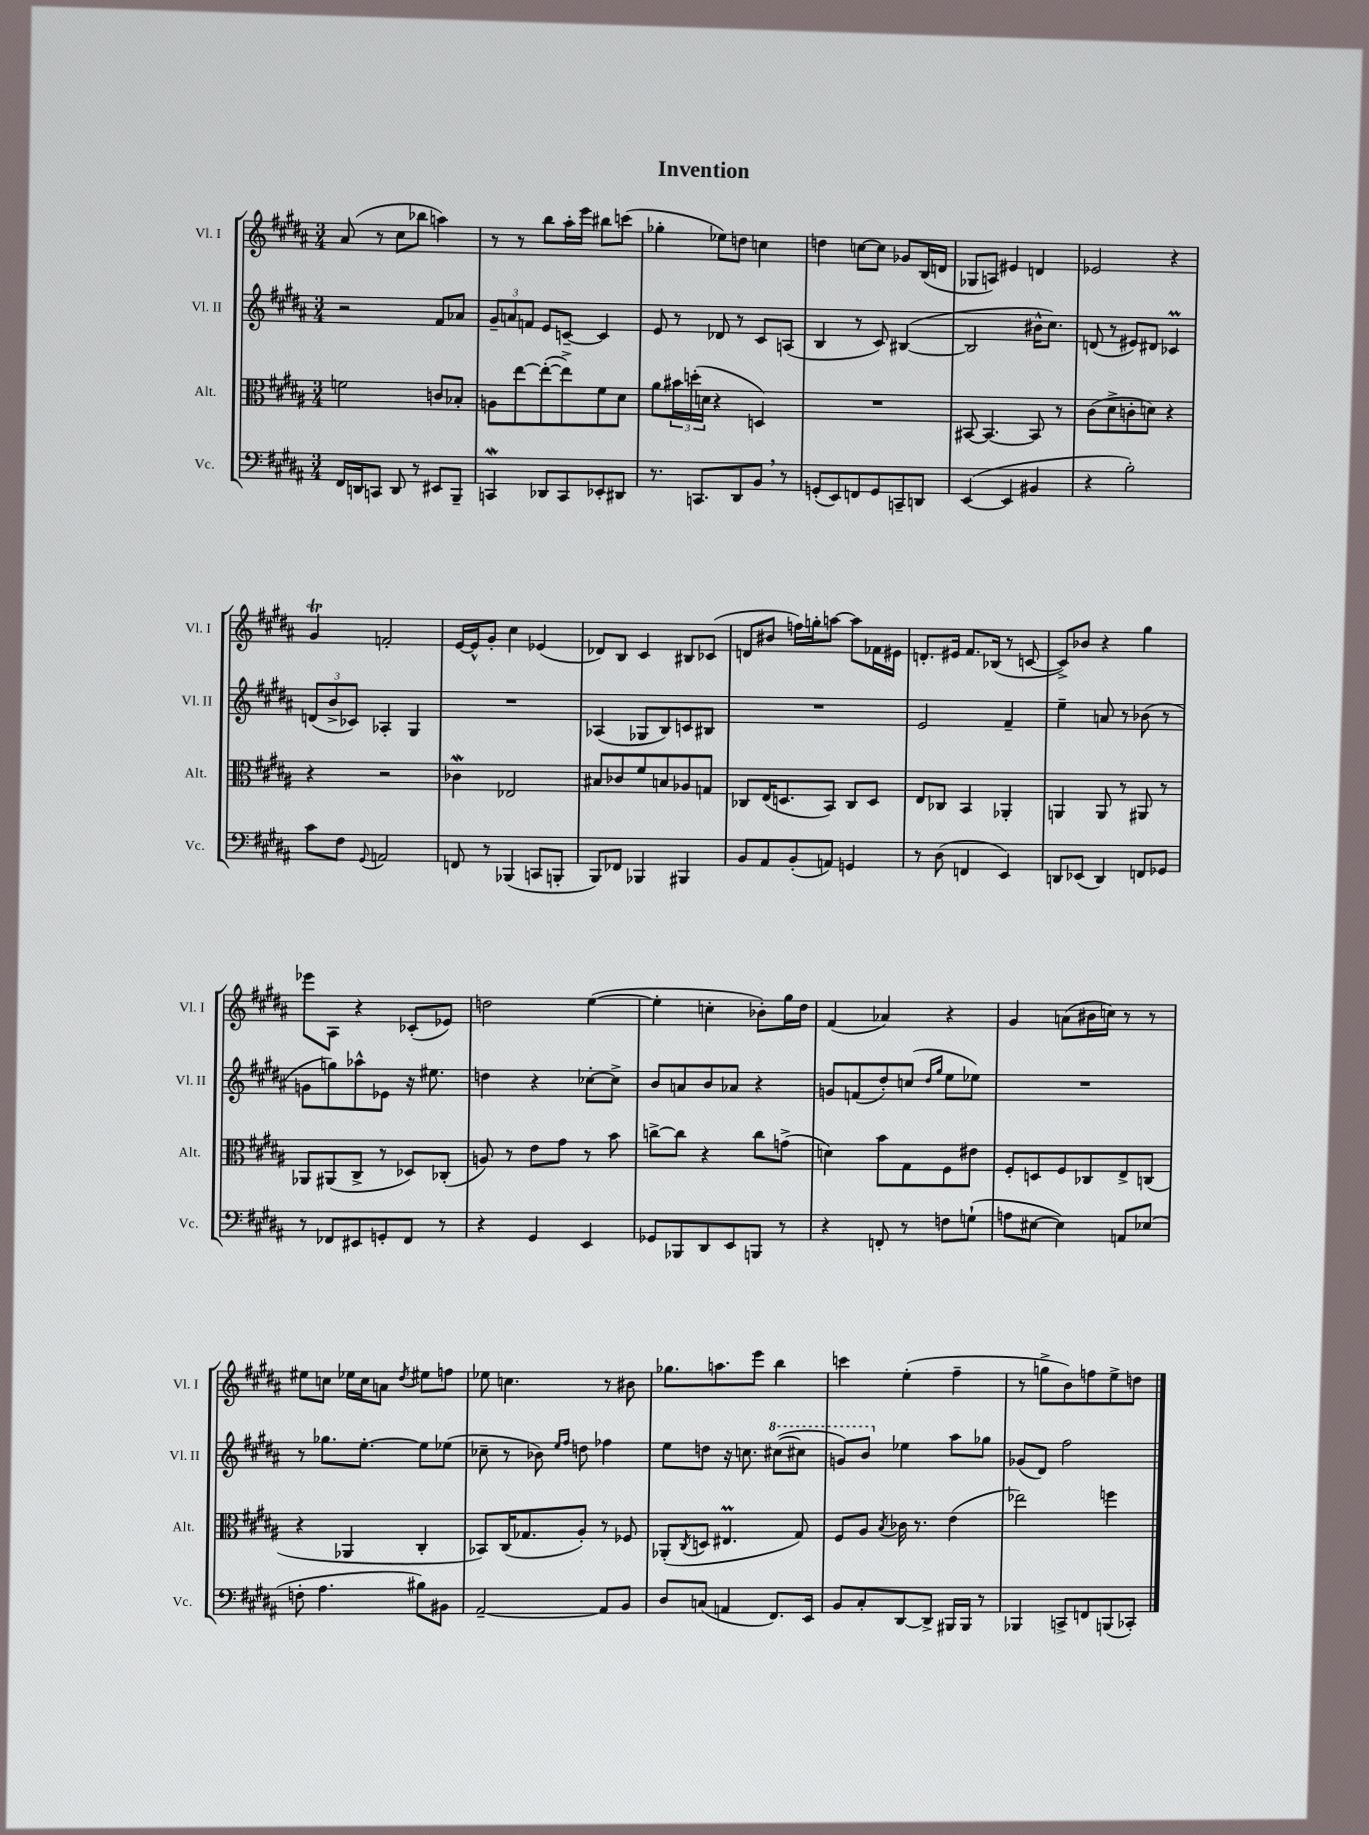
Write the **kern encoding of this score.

**kern	**kern	**kern	**kern
*staff4	*staff3	*staff2	*staff1
*clefF4	*clefC3	*clefG2	*clefG2
*k[f#c#g#d#a#]	*k[f#c#g#d#a#]	*k[f#c#g#d#a#]	*k[f#c#g#d#a#]
*M3/4	*M3/4	*M3/4	*M3/4
16FF#	2f	2r	(8a#
16DD	.	.	.
8CC	.	.	8r
8DD	.	.	8cc#
8r	.	.	8bb-
8EE#	8c	8f#	4aa)
8BBB~	8B-'	8a-	.
=	=	=	=
4CC	8A	12g#~	8r
.	.	12a	.
.	[8ee	.	8r
.	.	12f	.
8DD-	(8ee'_	8e	8bb
8CC	8ee^])	[8c~	16aa#'
.	.	.	16eee
8EE-'	8f#	4c]	8bb#
8DD#	8d#	.	(8ccc
=	=	=	=
8.r	8a#	8e	4gg-'
.	24b#	8r	.
.	(24dd'	.	.
8.CC	.	.	.
.	24d	.	.
.	4r	8d-	8ee-)
8DD#	.	8r	8dd
8BB	4D)	8c#	4cc
8r	.	(8A	.
=	=	=	=
(8GG'	2.r	4B	4dd
8EE)	.	.	.
8FF	.	8r	[8cc
8GG	.	8c#)	8cc]
8CC~	.	([4B#	8g-
8DD	.	.	(16B
.	.	.	16d
=	=	=	=
([4EE	[8BB#	2B#]	8G-
.	4.BB#_	.	8A)
4EE]	.	.	4e#
4BB#	8BB#]	16b#^^	4d
.	.	8.cc#)	.
.	8r	.	.
=	=	=	=
4r	(8c#	(8d	2e-
.	8d#^	8r	.
2B')	8c'	8e#)	.
.	8d)	8d#	.
.	4r	4c-	4r
=	=	=	=
8c#	4r	(12d	4g#
.	.	12b^	.
8F#	.	.	.
.	.	12c-)	.
8qqGG#	.	.	.
2AA	2r	4A-'	2f'
.	.	4G#	.
=	=	=	=
8FF	4c-	2.r	[16e
.	.	.	16e^^]
8r	.	.	8g#'
(4BBB-	2E-	.	4cc#
8CC	.	.	(4e-
8BBB'	.	.	.
=	=	=	=
8BBB)	8B#	(4A-	8d-)
8FF-	8c-	.	8B
4BBB-	8f#	8G-	4c#
.	8B	8B)	.
4BBB#	8A-	8c	8B#
.	8G	8B#	(8c-
=	=	=	=
8BB	8C-	2.r	8d
8AA#	(16E	.	8b#
.	8.D	.	.
(8BB'	.	.	16ff)
.	.	.	16gg'
8AA)	8BB)	.	[8aa
4GG	8C-	.	8aa]
.	8D	.	16f-
.	.	.	16e#
=	=	=	=
8r	8E	2e	8.d'
(8D#	8C-	.	.
.	.	.	16e#
4FF	4BB	.	8.f#
.	.	.	(16B-
4EE)	4AA-'	4f#~	8r
.	.	.	[8c
=	=	=	=
8DD	4AA	4ee~	8c^])
(8EE-	.	.	8b-
4DD)	8AA	8a	4r
.	8r	8r	.
8FF	8AA#	(8b-	4gg#
8GG-	8r	8r	.
=	=	=	=
8r	8AA-	8g	8eee-
8FF-	(8AA#	8gg)	8A#
8EE#	8C#^	8aa-^^	4r
8GG'	8r	8e-	.
8FF-	8D-)	16r	(8c-'
.	.	8.ee#	.
8r	(8C-'	.	8e-)
=	=	=	=
4r	8A)	4dd	2dd
.	8r	.	.
4GG#	8e	4r	.
.	8g#	.	.
4EE	8r	[8cc-'	([4ee
.	8b	8cc-^]	.
=	=	=	=
8GG-	[8cc^	8b	4ee']
8BBB-	8cc]	8a	.
8DD#	4r	8b	4cc'
8EE	.	8a-	.
8BBB	8cc	4r	8b-')
8r	(8g^	.	16gg#
.	.	.	16dd#
=	=	=	=
4r	4d)	8g	(4f#
.	.	(8f	.
8FF'	8b	8dd#')	4a-)
8r	8G#	(8cc	.
.	.	16qqdd#	.
.	.	16qqgg#	.
8F	8F#	8ee	4r
(8G`	8e#	8ee-)	.
=	=	=	=
8A	8F#'	2.r	4g#
[8E#	8D	.	.
4E#])	8F#	.	(8a
.	8C-	.	16b#
.	.	.	16cc)
8AA	8E^	.	8r
(8E-	(8C	.	8r
=	=	=	=
8F'	4r	8r	8ee#
4.A#	.	8.gg-	8cc
.	4AA-	.	16ee-
.	.	[8.ee'	16cc
.	.	.	8a
.	.	.	8qdd#
8B#)	4C#'	8ee]	8ee#
8BB#	.	(8ee-	8ff
=	=	=	=
[2AA#~	8BB-)	8cc-~	8ee-
.	(16C#	8r	4.cc
.	8.G-	.	.
.	.	8b-)	.
.	.	16qqee	.
.	.	16qqff#	.
.	8A#')	8dd	.
8AA#]	8r	4ff-	8r
8BB	8F-	.	8b#
=	=	=	=
8D#	(8AA-'	8ee	8.gg-
.	8qC#	.	.
(8C	8D	8dd	.
.	.	.	8.aa
4AA	4.E#	16r	.
.	.	8.cc	.
.	.	.	8eee
8.FF#)	.	([8ccc#	4bb
.	8G#)	8ccc#]	.
16EE	.	.	.
=	=	=	=
8BB	8F#	8gg)	4ccc
8C#'	8A#	8bb	.
.	8qB	.	.
[8DD#	16c-	4ee-	(4ee'
.	8.r	.	.
8DD#^]	.	.	.
16BBB#	(4e	8aa#	4ff#~
16BBB#	.	.	.
8r	.	8gg-	.
=	=	=	=
4BBB-	2ee-)	(8g-	8r
.	.	8d#)	8gg^
8CC^	.	2ff#	8b)
8FF	.	.	8ff
(8BBB	4ff	.	8ee^
8CC-')	.	.	8dd
==	==	==	==
*-	*-	*-	*-
